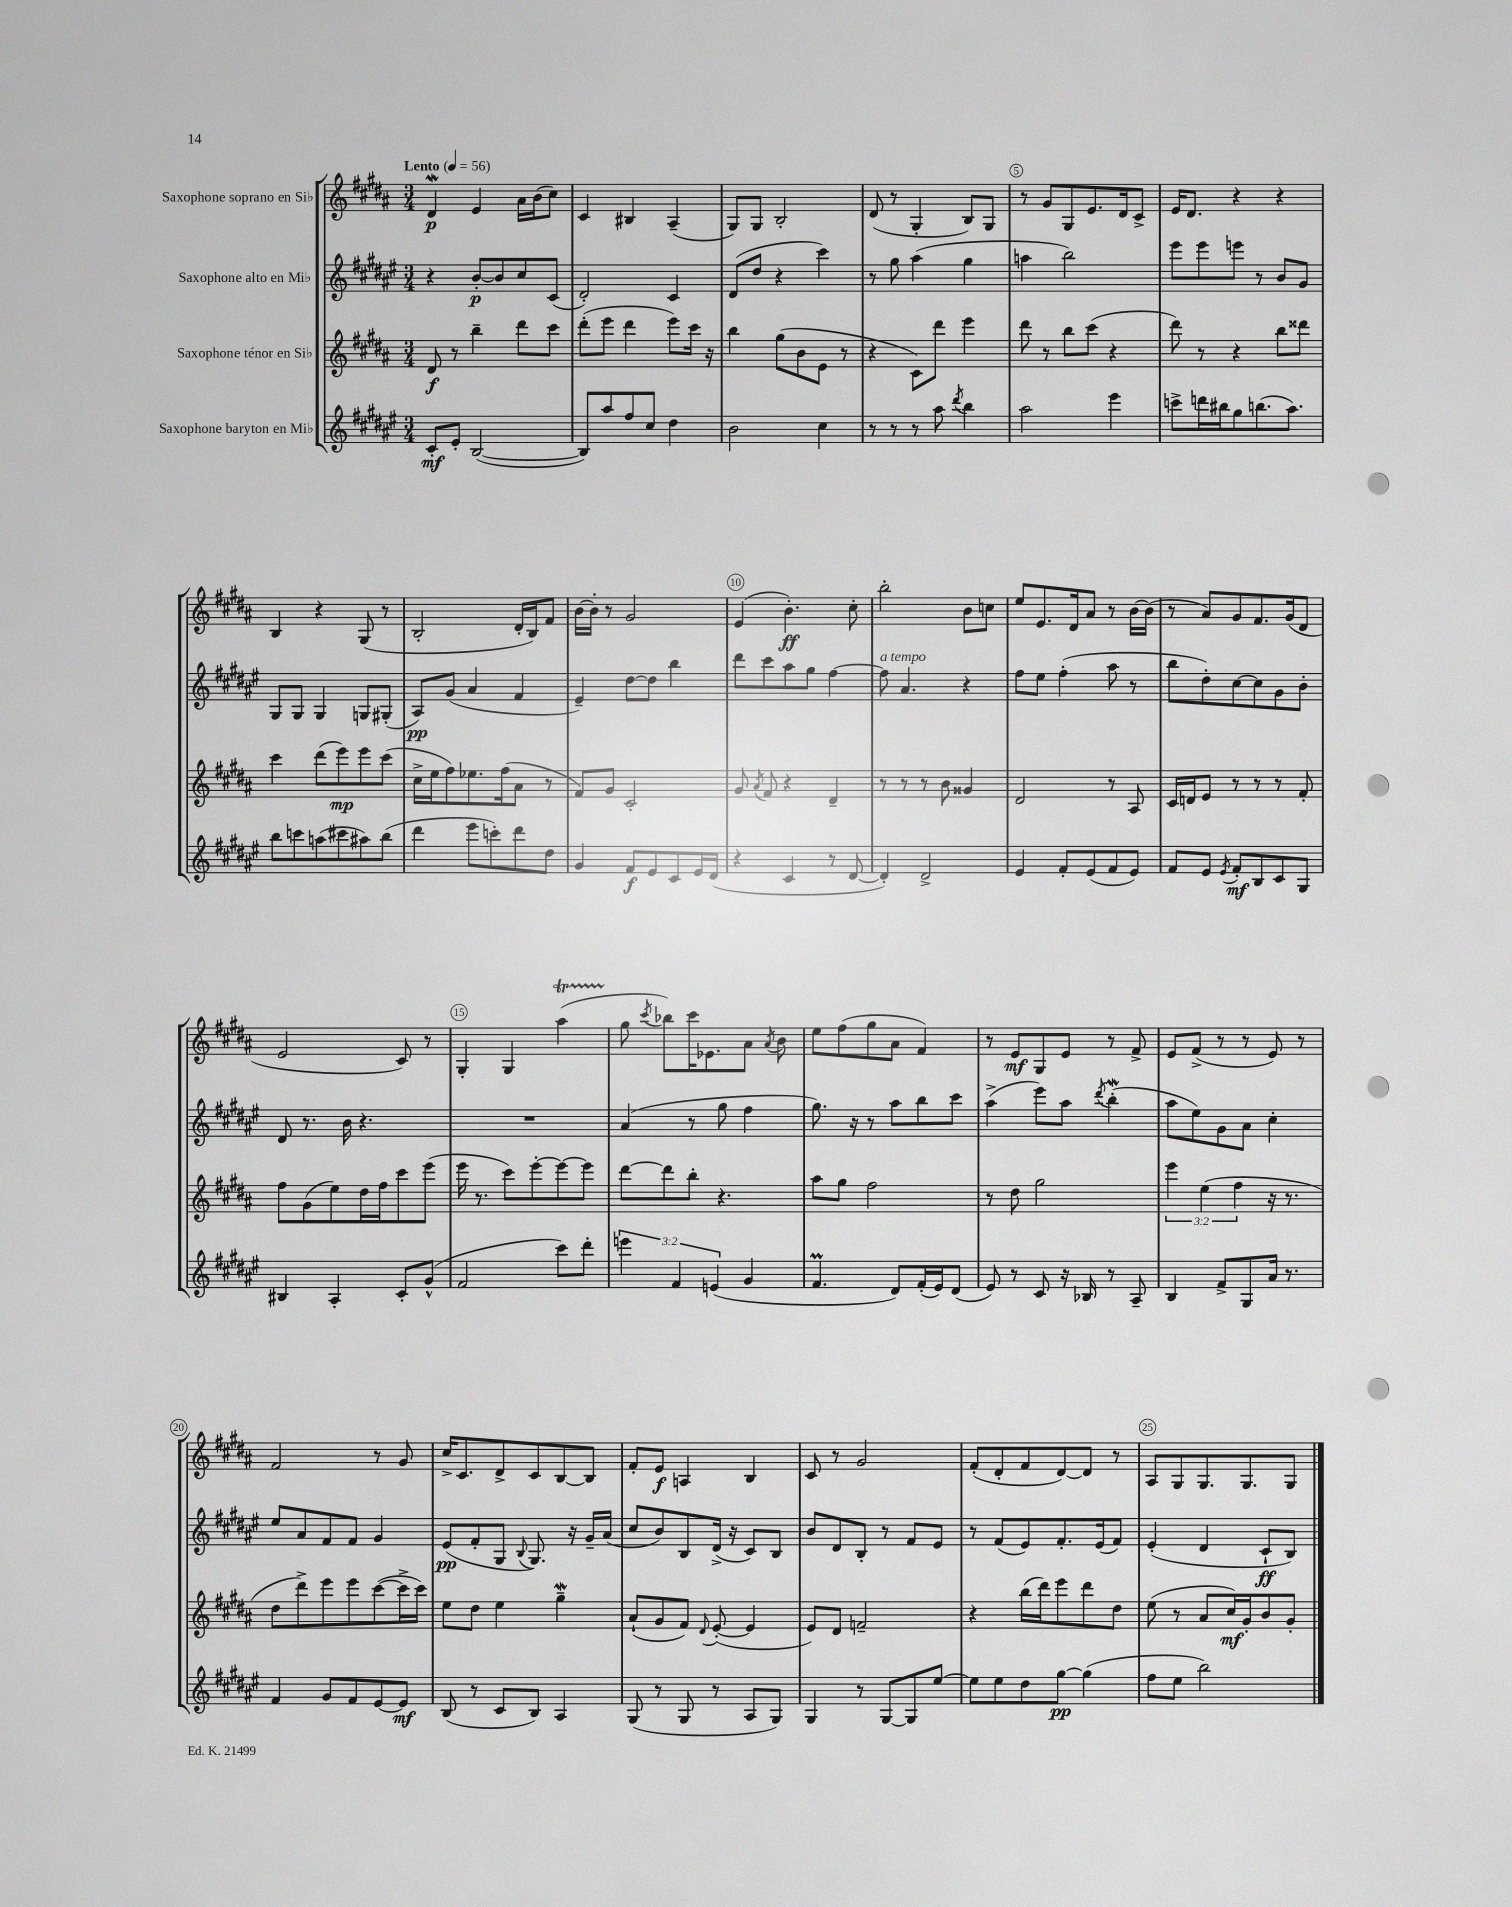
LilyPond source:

<<
\new StaffGroup <<
\new Staff = "s0" \with { instrumentName = "Saxophone soprano en Sib" } {
    \clef treble \key b \major \numericTimeSignature \time 3/4 \tempo "Lento" 4 = 56
    \autoBeamOff dis'4\mordent\p e'4 ais'16[ b'16( cis''8]) |
    cis'4 bis4 ais4--( |
    gis8[) gis8] b2-. |
    dis'8( r8 gis4-. b8[) gis8] |
    r8 gis'8[ gis8 e'8. dis'16 cis'8]-> |
    e'16[ dis'8.] r4 r4 |
    b4 r4 gis8( r8 |
    b2-. dis'16[-. b16) fis'8] |
    b'16[~ b'16]-. r8 gis'2 |
    e'4( b'4.-.\ff) cis''8-. |
    b''2-. b'8[ c''8] |
    e''8[ e'8. dis'16 ais'8] r8 b'16[~ b'16]( |
    r8 ais'8[) gis'8 fis'8. gis'16( dis'8] |
    e'2 cis'8) r8 |
    gis4-. gis4 ais''4\startTrillSpan( |
    gis''8\stopTrillSpan \acciaccatura { cis'''8 } bes''8[) cis'''16 ees'8. ais'8] \acciaccatura { ais'8 } b'8 |
    e''8[ fis''8( gis''8 ais'8] fis'4) |
    r8 e'8[\mf gis8 e'8] r8 fis'8-> |
    e'8[ fis'8]->( r8 r8 e'8) r8 |
    fis'2 r8 gis'8 |
    cis''16[-> cis'8. dis'8-> cis'8 b8~ b8] |
    fis'8[-. e'8]\f a4 b4 |
    cis'8 r8 gis'2 |
    fis'8[-.( dis'8-. fis'8 dis'8~) dis'8] r8 |
    ais8[ gis8 gis8. gis8. gis8] \bar "|." |
}
\new Staff = "s1" \with { instrumentName = "Saxophone alto en Mib" } {
    \clef treble \key fis \major \numericTimeSignature \time 3/4
    \autoBeamOff r4 b'8[~-.\p b'8 cis''8 cis'8]( |
    dis'2-.) cis'4 |
    dis'8[( dis''8] r4 cis'''4) |
    r8 gis''8 ais''4( gis''4 |
    a''4 b''2) |
    eis'''8[ eis'''8 e'''8] r8 b'8[ gis'8] |
    gis8[ gis8] gis4 g8[ gis8]-.( |
    ais8[\pp) gis'8]( ais'4 fis'4 |
    eis'4--) dis''8[~ dis''8] b''4 |
    dis'''8[ cis'''8 ais''8 gis''8] fis''4~ |
    fis''8^\markup { \italic "a tempo" } ais'4. r4 |
    fis''8[ eis''8] fis''4-.( ais''8 r8 |
    b''8[ dis''8-.) cis''8~ cis''8 gis'8 b'8]-. |
    dis'8 r8. b'16 r4. |
    R2. |
    ais'4( r8 gis''8 fis''4 |
    gis''8.) r16 r8 ais''8[ b''8 cis'''8] |
    ais''4->( eis'''8[) ais''8] \acciaccatura { dis'''8 } b''4-.\mordent( |
    ais''8[ eis''8) gis'8 ais'8] cis''4-. |
    eis''8[ ais'8 fis'8 fis'8] gis'4 |
    eis'8[\pp( fis'8-. gis8] \appoggiatura { b8 } gis8.) r16 gis'16[-- ais'16]( |
    cis''8[ b'8) b8 dis'16]->( r16 cis'8[) b8] |
    b'8[ dis'8 b8]-. r8 fis'8[ eis'8] |
    r8 fis'8[( eis'8) fis'8.-. eis'16( fis'8]) |
    eis'4-.( dis'4 cis'8[-!\ff b8]) \bar "|." |
}
\new Staff = "s2" \with { instrumentName = "Saxophone ténor en Sib" } {
    \clef treble \key b \major \numericTimeSignature \time 3/4 \override Staff.TupletNumber.text = #tuplet-number::calc-fraction-text
    \autoBeamOff dis'8\f r8 b''4-- dis'''8[ cis'''8] |
    dis'''8[-.( e'''8] dis'''4 e'''8[) cis'''16] r16 |
    b''4 gis''8[( b'8 e'8] r8 |
    r4 cis'8[) dis'''8] e'''4 |
    dis'''8 r8 b''8[ cis'''8]( r4 |
    dis'''8) r8 r4 b''8[ disis'''8] |
    cis'''4 dis'''8[( e'''8\mp) e'''8 cis'''8]( |
    cis''16[-> e''16 fis''8) ees''8. fis''16( ais'8] r8 |
    fis'8[) gis'8] cis'2-. |
    gis'8 \acciaccatura { ais'8 } fis'8 r4 dis'4-- |
    r8 r8 r8 b'8 gisis'4 |
    dis'2 r8 ais8 |
    cis'16[ d'16 e'8] r8 r8 r8 fis'8-. |
    fis''8[ gis'8( e''8) dis''16 fis''16 cis'''8 e'''8]( |
    e'''16 r8. cis'''8[) e'''8~-. e'''8~ e'''8] |
    dis'''8[~ dis'''8 b''8]-. r4. |
    ais''8[ gis''8] fis''2 |
    r8 dis''8 gis''2 |
    \tuplet 3/2 { e'''4 e''4( fis''4 } r16 r8. |
    dis''8[ dis'''8->) e'''8 e'''8 cis'''8~( cis'''16-> cis'''16]) |
    e''8[ dis''8] e''4 gis''4--\mordent |
    ais'8[-!( gis'8 fis'8]) \appoggiatura { dis'8 } e'8~-.( e'4 |
    e'8[) dis'8] f'2-- |
    r4 b''16[( dis'''16) e'''8 dis'''8 dis''8] |
    e''8( r8 ais'8[ cis''16\mf) gis'16-. b'8 gis'8]-. \bar "|." |
}
\new Staff = "s3" \with { instrumentName = "Saxophone baryton en Mib" } {
    \clef treble \key fis \major \numericTimeSignature \time 3/4 \override Staff.TupletNumber.text = #tuplet-number::calc-fraction-text
    \autoBeamOff cis'8[-.\mf eis'8]-. b2~( |
    b8[) ais''8 fis''8 cis''8] dis''4 |
    b'2 cis''4 |
    r8 r8 r8 ais''8 \acciaccatura { dis'''8 } b''4 |
    ais''2 eis'''4 |
    c'''8[-> d'''16 bis''16 gis''8 b''8.( ais''8.]) |
    b''8[ c'''8 a''8( cis'''8 ais''8) b''8]( |
    dis'''4 eis'''8[ c'''8-.) dis'''8 dis''8] |
    gis'4 fis'8[\f eis'8 cis'8 eis'16 dis'16]( |
    r4 cis'4 r8 dis'8~ |
    dis'4-.) dis'2-> |
    eis'4 fis'8[-. eis'8( fis'8 eis'8]) |
    fis'8[ eis'8] \acciaccatura { eis'8 } fis'8[-.\mf b8 cis'8 gis8] |
    bis4 ais4-. cis'8[-. gis'8]-^( |
    fis'2 cis'''8[) dis'''8]-. |
    \tuplet 3/2 { e'''4 fis'4 e'4( } gis'4 |
    fis'4.\prall dis'8[) fis'16-.( eis'16) dis'8]( |
    eis'8) r8 cis'8 r16 bes16 r8 ais8-- |
    b4 fis'8[-> gis8 ais'16] r8. |
    fis'4 gis'8[ fis'8 eis'8~ eis'8]\mf |
    b8( r8 cis'8[ b8]) ais4 |
    gis8( r8 gis8 r8 ais8[ gis8]) |
    gis4 r8 gis8[~ gis8 eis''8]~ |
    eis''8[ eis''8 dis''8 gis''8]~\pp gis''4( |
    fis''8[ eis''8] b''2) \bar "|." |
}
>>
>>
\layout { \context { \Score \override BarNumber.break-visibility = ##(#f #t #t) barNumberVisibility = #(every-nth-bar-number-visible 5) \override BarNumber.stencil = #(make-stencil-circler 0.1 0.3 ly:text-interface::print) } }
